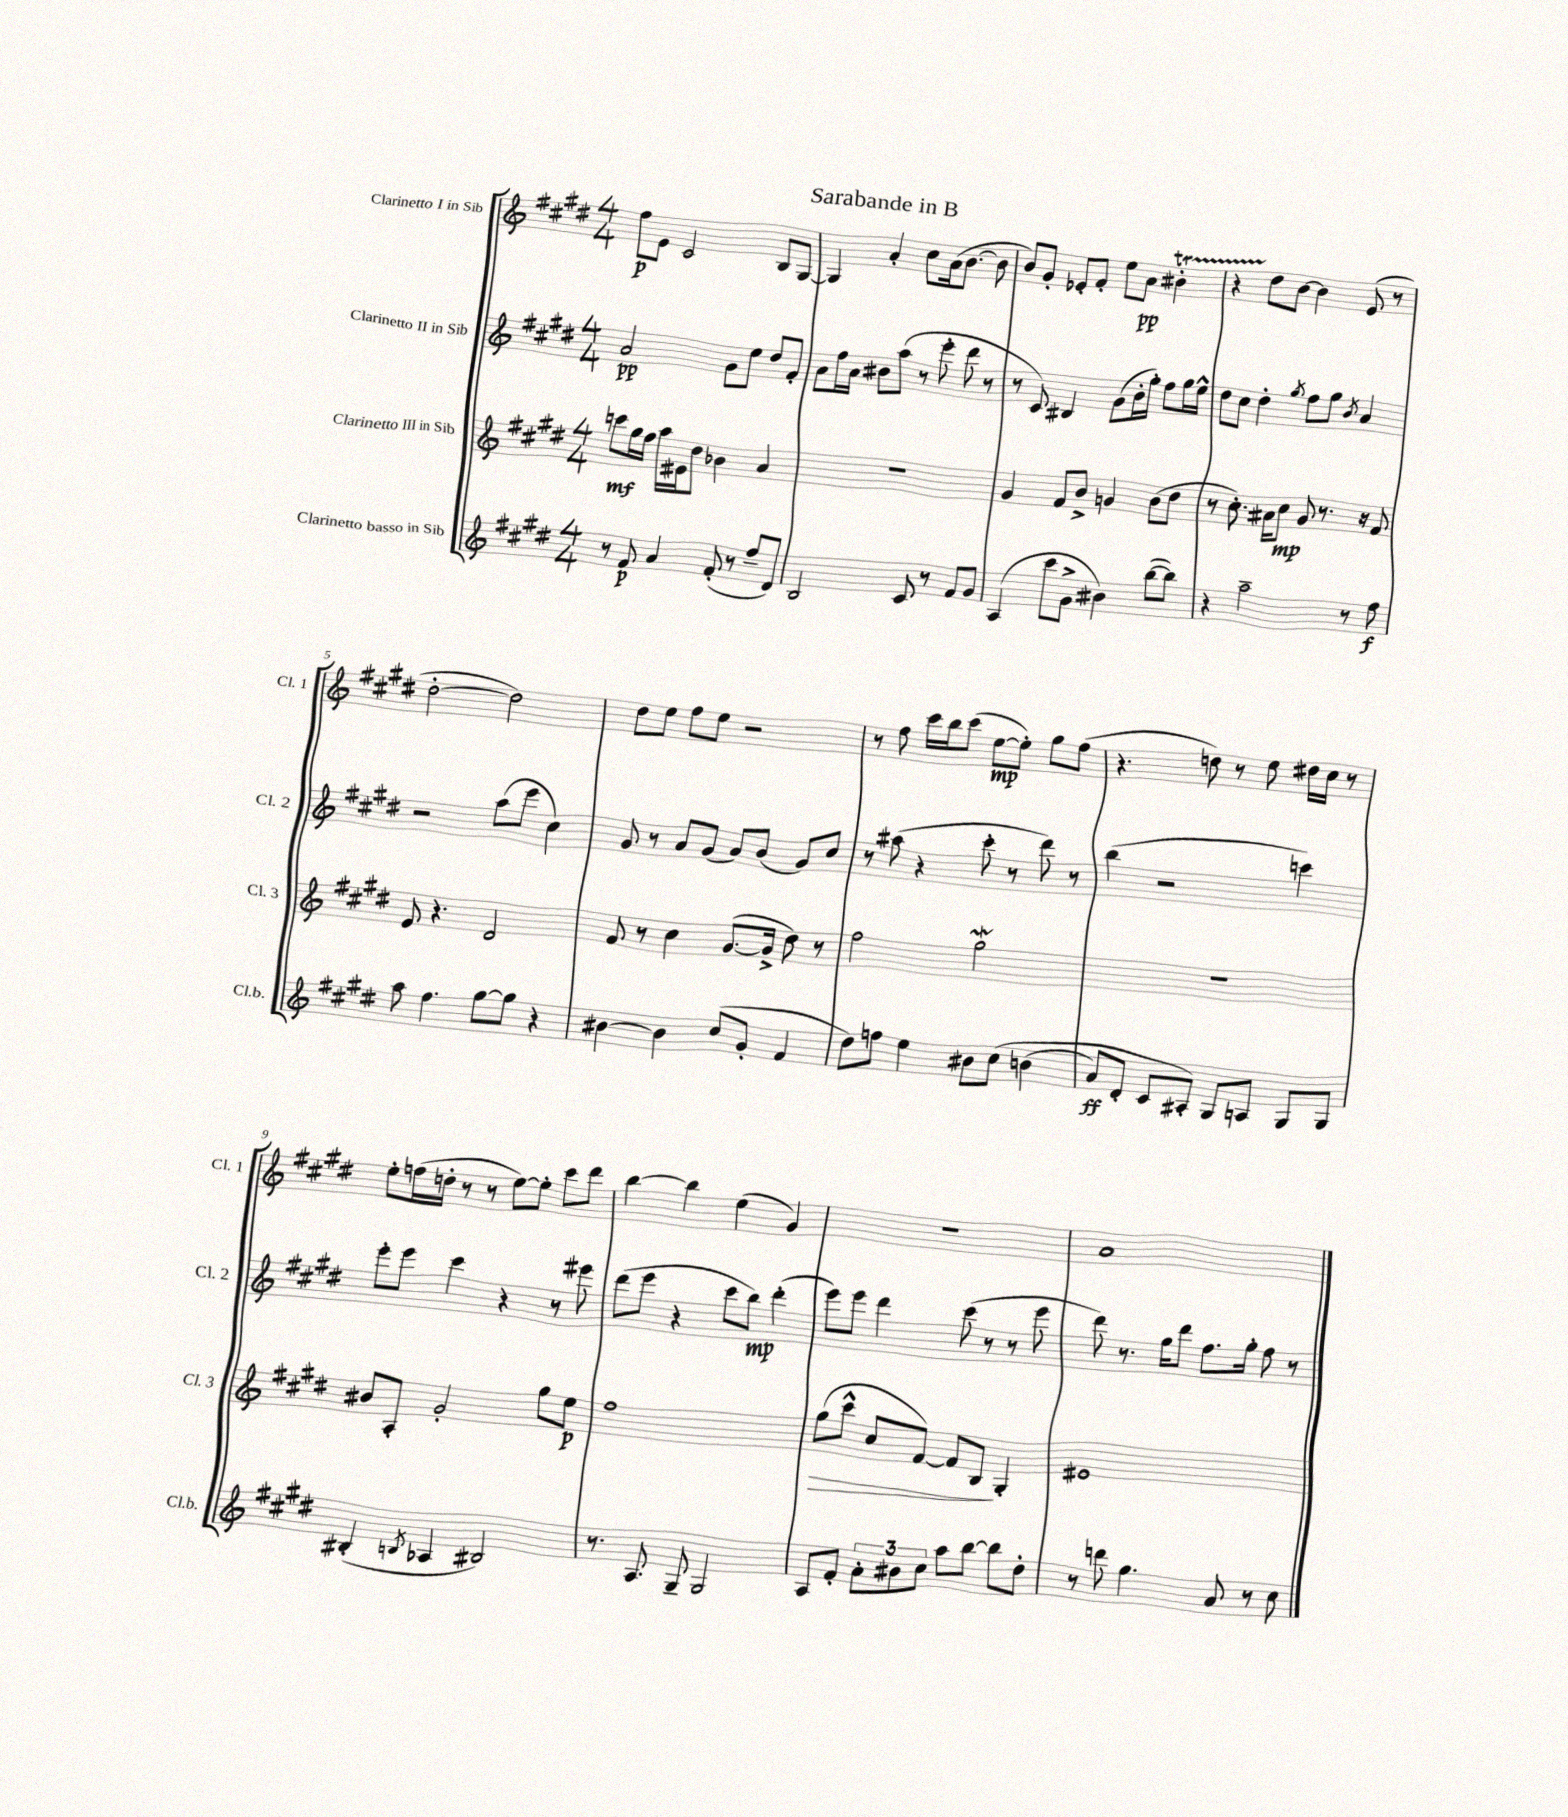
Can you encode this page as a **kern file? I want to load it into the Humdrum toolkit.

**kern	**kern	**kern	**kern
*staff4	*staff3	*staff2	*staff1
*clefG2	*clefG2	*clefG2	*clefG2
*k[f#c#g#d#]	*k[f#c#g#d#]	*k[f#c#g#d#]	*k[f#c#g#d#]
*M4/4	*M4/4	*M4/4	*M4/4
8r	8ccc\L	2a/	8ff#\L
8f#/	16gg#\L	.	8e\J
.	16ff#\JJ	.	.
4a/	16aa\LL	.	2c#/
.	16e#\J	.	.
.	8dd#\J	.	.
(8f#'/	4b-\	8g#\L	.
8r	.	8ee\J	.
8ff#~/L	4a/	8dd#/L	8B/L
8d#/J)	.	8f#'/J	[8G#/J
=	=	=	=
2B/	1r	8a\L	4G#/]
.	.	16ff#\L	.
.	.	16a\JJ	.
.	.	8b#\L	4a'/
.	.	(8aa\J	.
8c#/	.	8r	8cc#\L
8r	.	8eee'\	(16a\k
.	.	.	[8.b\J
8f#/L	.	8ddd#\	.
8g#/J	.	8r	8b\]
=	=	=	=
(4A/	4g#/	8r	8b/L)
.	.	8c#/)	8g#'/J
8ccc#\L	8f#/L	4B#/	8e-'/L
8g#^\J	8b^/J	.	8f#'/J
4b#\)	4g/	(8g#\L	8ee\L
.	.	16b'\L	8a\J
.	.	16gg#'\JJ)	.
([8bb\L	(8b\L	8ff#\L	4b#'\
8bb\]J)	8dd#\J	16gg#\L	.
.	.	16ee^^\JJ	.
=	=	=	=
4r	8r	8dd#\L	4r
.	8.cc#'\)	8cc#\J	.
2aa~\	.	4dd#'\	8dd#\L
.	16a#\LK	.	.
.	8cc#\J	.	[8b\J
.	.	8qgg#/	.
.	8g#/	8ff#\L	4b\]
.	8.r	8gg#\J	.
.	.	8qb/	.
8r	.	4a/	(8e/
.	16r	.	.
8ff#\	8f#/	.	8r
=	=	=	=
8aa\	8e/	2r	[2dd#'\
4.ff#\	4.r	.	.
[8gg#\L	2d#/	(8aa\L	2dd#\])
8gg#\]J	.	8eee\J	.
4r	.	4cc#\)	.
=	=	=	=
[4b#\	8f#/	8g#/	8dd#\L
.	8r	8r	8ee\J
4b#\]	4cc#\	8a/L	8ff#\L
.	.	(8g#/J	8ee\J
(8cc#/L	([8.g#/L	8a/L)	2r
8g#'/J	.	(8b/J	.
.	16g#^/]Jk	.	.
4f#/	8dd#\)	8g#/L)	.
.	8r	8cc#/J	.
=	=	=	=
8dd#\L)	2ff#\	8r	8r
8ff\J	.	(8aa#\	8ff#\
4ee\	.	4r	16ccc#\LL
.	.	.	16bb\J
.	.	.	(8ccc#\J
8b#\L	2gg#\	8ccc#'\	[8ee\L
&(8cc#\J	.	8r	8ee'\]J)
(4b\	.	8ddd#\)	8gg#\L
.	.	8r	(8ff#\J
=	=	=	=
8a/L)	1r	(4bb\	4.r
8d#'/J	.	.	.
8c#/L	.	2r	.
8A#'/J&)	.	.	8dd\)
8G#/L	.	.	8r
8A/J	.	.	8ee\
8G#/L	.	4ccc\)	16dd#\LL
.	.	.	16cc#\JJ
8G#/J	.	.	8r
=	=	=	=
(4B#'/	8b#/L	8eee'\L	8ee'\L
.	8A'/J	8eee\J	(16ff\L
.	.	.	16dd'\JJ
8qB/	.	.	.
4A-/	2g#'/	4ccc#\	8r
.	.	.	8r
2B#/)	.	4r	[8ee\L)
.	.	.	8ee'\]J
.	8gg#\L	8r	8ccc#\L
.	8ee\J	8eee#\	8ddd#\J
=	=	=	=
8.r	1ff#	(8ddd#\L	[4bb\
.	.	8eee\J	.
8.A/	.	.	.
.	.	4r	4bb\]
8G#~/	.	.	.
2G#/	.	8ccc#\L	(4ee\
.	.	8bb\J)	.
.	.	(4ddd#'\	4g#/)
=	=	=	=
8A/L	(8gg#\L	8eee\L)	1r
8f#'/J	8ccc#^^\J	8eee\J	.
12a'\L	8cc#/L	4ddd#\	.
12b#\	.	.	.
.	[8f#/J)	.	.
12cc#\J	.	.	.
8aa\L	8f#/]L	(8ccc#\	.
[8bb\J	8B/J	8r	.
8bb\]L	4G#'/	8r	.
8dd#'\J	.	8eee\	.
=	=	=	=
8r	1e#	8ddd#\)	1a
8ddd\	.	8.r	.
4.gg#\	.	.	.
.	.	16gg#\LK	.
.	.	8ddd#\J	.
.	.	8.ff#\L	.
8a/	.	.	.
.	.	16gg#'\Jk	.
8r	.	8ff#\	.
8cc#\	.	8r	.
==	==	==	==
*-	*-	*-	*-
